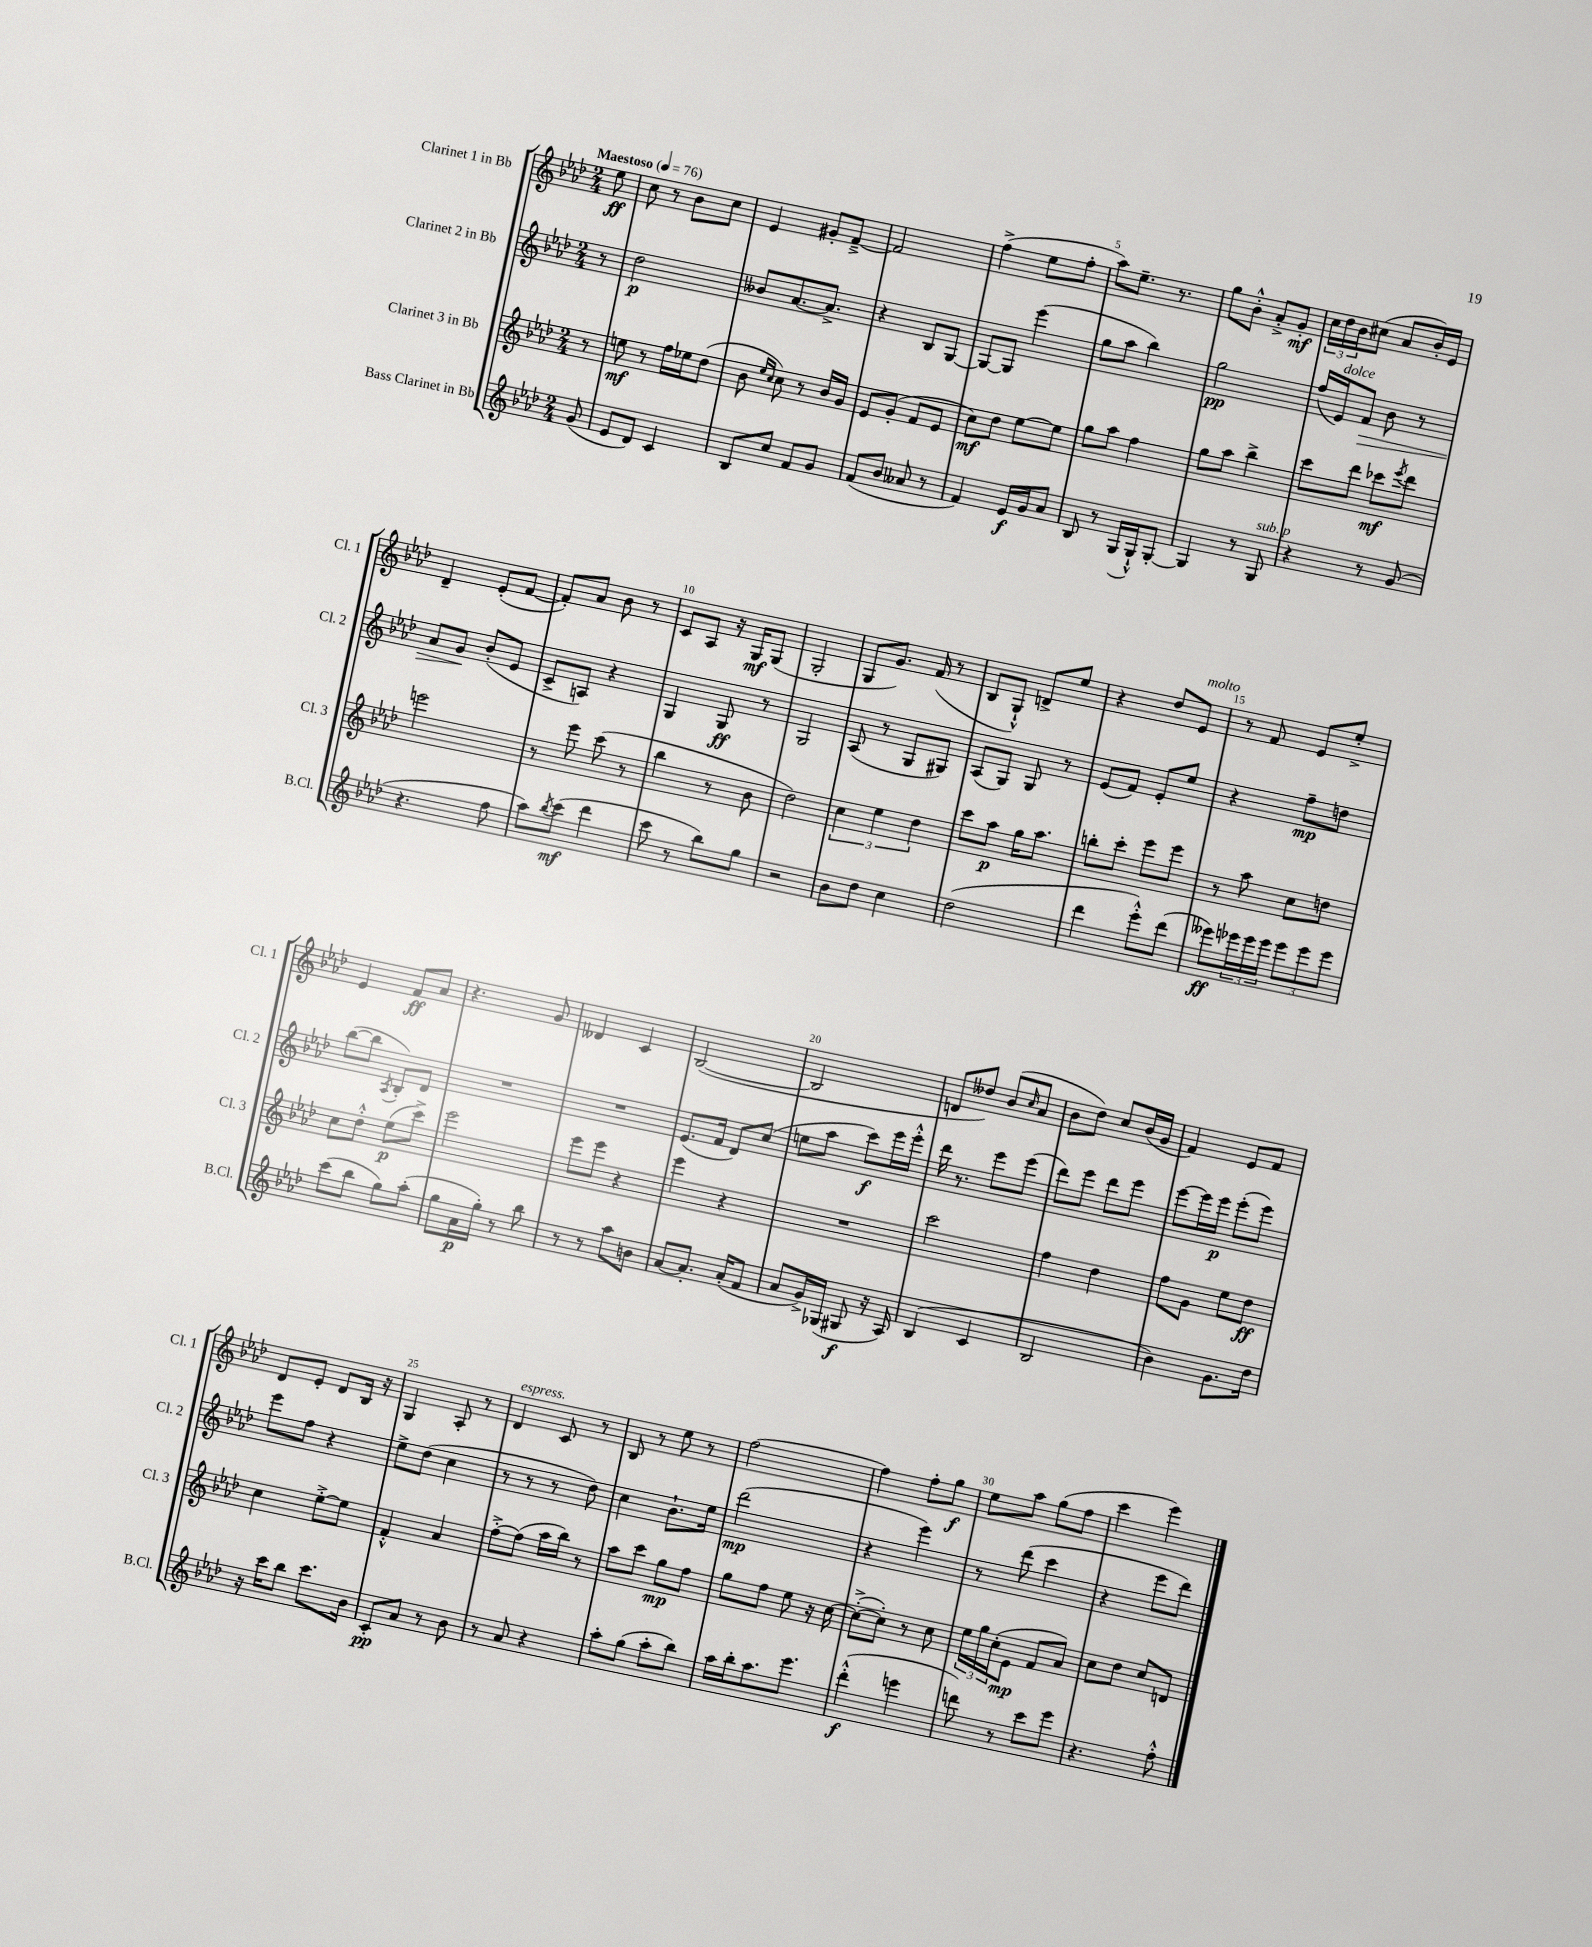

**kern	**kern	**kern	**kern
*staff4	*staff3	*staff2	*staff1
*clefG2	*clefG2	*clefG2	*clefG2
*k[b-e-a-d-]	*k[b-e-a-d-]	*k[b-e-a-d-]	*k[b-e-a-d-]
*M2/4	*M2/4	*M2/4	*M2/4
*MM76	*MM76	*MM76	*MM76
(8g	8r	8r	8ee-
=	=	=	=
8e-	8ee	2dd-	8cc
8d-)	8r	.	8r
4c	16ff	.	8b-
.	16ee-	.	.
.	(8dd-	.	8cc
=	=	=	=
8B-	8b-	8b--	4e-
.	16qqee-	.	.
.	16qqcc	.	.
8cc	8cc)	[8.a-	.
8f	8r	.	8g#'
.	.	8.a-^]	.
8g	16b-	.	[8f~^
.	16g	.	.
=	=	=	=
(8f	8e-	4r	2f]
8b-	(8g'	.	.
8a--	8f	8B-	.
8r	8e-	[8G	.
=	=	=	=
4f)	8cc)	8G_	(4ff^
.	8dd-	8G]	.
16e-	[8ee-	(4eee-	8ee-
16g	.	.	.
8a-	8ee-]	.	8ff'
=	=	=	=
8B-	8gg	8gg	8aa-)
8r	8aa-	8aa-	8.ee-~
(16G	4ff	4bb-)	.
16G`^^)	.	.	8.r
[8G'	.	.	.
=	=	=	=
4G]	8gg	2gg	8gg
.	8aa-	.	8b-'^^
8r	4bb-^	.	8a-'^
8G	.	.	8g'
=	=	=	=
4r	8ccc	(16ff	24cc
.	.	.	24dd-
.	.	16e-)	.
.	.	.	24b-
.	8ddd-	8f	(8cc#
8r	8ccc-	8b-	8a-
.	8qeee-	.	.
(8g	8ddd-	8r	16b-')
.	.	.	16e-
=	=	=	=
4.r	2eee	8a-	4d-~
.	.	8g	.
.	.	(8b-'	(8e-'
8ff	.	8e-	[8f
=	=	=	=
8aa-)	8r	8c^	8f'])
8qbb-	.	.	.
(8ccc	8eee-	8A)	8a-
4ddd-	(8ccc	4r	8b-
.	8r	.	8r
=	=	=	=
8ccc	4bb-	4G	8c
8r	.	.	8A-
8bb-)	8r	8G	16r
.	.	.	16G
8gg	8b-	8r	(8G
=	=	=	=
2r	2dd-)	2G	2G'
=	=	=	=
8b-	6cc	(8A-	8G
8dd-	.	8r	8.g)
.	6ee-	.	.
4cc	.	8G	.
.	.	.	(16f
.	6dd-	.	.
.	.	8G#)	8r
=	=	=	=
(2dd-	8ccc	(8A-	8B-
.	8aa-	8G)	8G`^^)
.	16gg	8G	8d^
.	8.aa-	.	.
.	.	8r	8ee-
=	=	=	=
4ddd-	8bb'	(8e-	4r
.	8ccc'	8f)	.
8eee-'^^)	8eee-	8e-'	8dd-
(8ddd-	8eee-	8ee-	8e-
=	=	=	=
8eee--)	8r	4r	8r
24eee-	8aa-	.	8f
24eee-	.	.	.
24eee-	.	.	.
12eee-	8cc	8ff~	8e-
12eee-	.	.	.
.	8dd	8dd	8ee-'^
12eee-	.	.	.
=	=	=	=
(8ccc	8cc	([8bb-	4e-
8bb-	8dd-'^^	8bb-]	.
.	.	8qA-	.
8gg)	(8ee-	8B-')	8f
(8aa-'	8ccc^)	8d-	8a-
=	=	=	=
8gg	2eee-	2r	4.r
16a-	.	.	.
16gg')	.	.	.
8r	.	.	.
8bb-	.	.	8g
=	=	=	=
8r	8eee-	2r	4d--
8r	8eee-	.	.
8aa-	4r	.	4c
8b	.	.	.
=	=	=	=
[8a-	4eee-	(8.e-	([2B-
8.a-']	.	.	.
.	.	16f	.
.	4r	8d-)	.
(16a-'	.	.	.
8f	.	(8cc	.
=	=	=	=
8a-	2r	8ee	2B-]
16g^)	.	8aa-	.
(16G-	.	.	.
8G#	.	8ccc)	.
16r	.	16eee-	.
16A-)	.	16eee-'^^	.
=	=	=	=
(4B-	2ccc	16ddd-	8d
.	.	8.r	.
.	.	.	8dd--)
4c	.	8eee-	(8b-
.	.	.	16qqcc
.	.	(8eee-	8a-
=	=	=	=
2B-	4ff	8ddd-)	8b-
.	.	8eee-	8dd-)
.	4dd-	8ddd-	8cc
.	.	8eee-	(16b-
.	.	.	16g
=	=	=	=
4b-)	8ff	[8eee-	4f)
.	8g	16eee-]	.
.	.	16eee-	.
8.g	8ee-	(8eee-'	8e-
.	8dd-	8eee-)	8f
16dd-	.	.	.
=	=	=	=
16r	4cc	8eee-	8d-
16ccc	.	.	.
8bb-	.	8ff	8e-'
8.ccc	[8ee-'^	4r	8d-
.	8ee-]	.	16B-
16b-	.	.	16r
=	=	=	=
8c'	4f'^^	8ee-^	4G
8a-	.	(8dd-	.
8r	4a-	4cc	8A-'
8b-	.	.	8r
=	=	=	=
8r	[8ff'^	8r	4d-
8a-	(8ff]	8r	.
4r	16aa-	8r	8c
.	16bb-)	.	.
.	8r	8dd-)	8r
=	=	=	=
8aa-'	8aa-	4cc	8B-
(8gg	8ccc	.	8r
8aa-'	8gg	8.b-`	8ee-
8bb-)	8ff	.	8r
.	.	16ee-	.
=	=	=	=
16aa-	8gg	(2ddd-	[2ff
16bb-'	.	.	.
8.aa-	8ff	.	.
.	8ee-	.	.
8.eee-	.	.	.
.	16r	.	.
.	[16cc	.	.
=	=	=	=
(4ddd-'^^	(8cc'^_	4r	4ff]
.	8cc'])	.	.
4eee	8r	4eee-)	8ff'
.	8cc	.	8gg
=	=	=	=
8ddd)	24ee-	8r	8ee-
.	24gg	.	.
.	(24cc'	.	.
8r	8e-	(8ddd-	8aa-
8ccc	8f	4ccc	(8gg
8eee-	8a-)	.	8ff
=	=	=	=
4.r	8cc	4r	4ccc
.	8dd-	.	.
.	8cc	8eee-	4eee-)
8ff'^^	8d	8ddd-)	.
==	==	==	==
*-	*-	*-	*-
